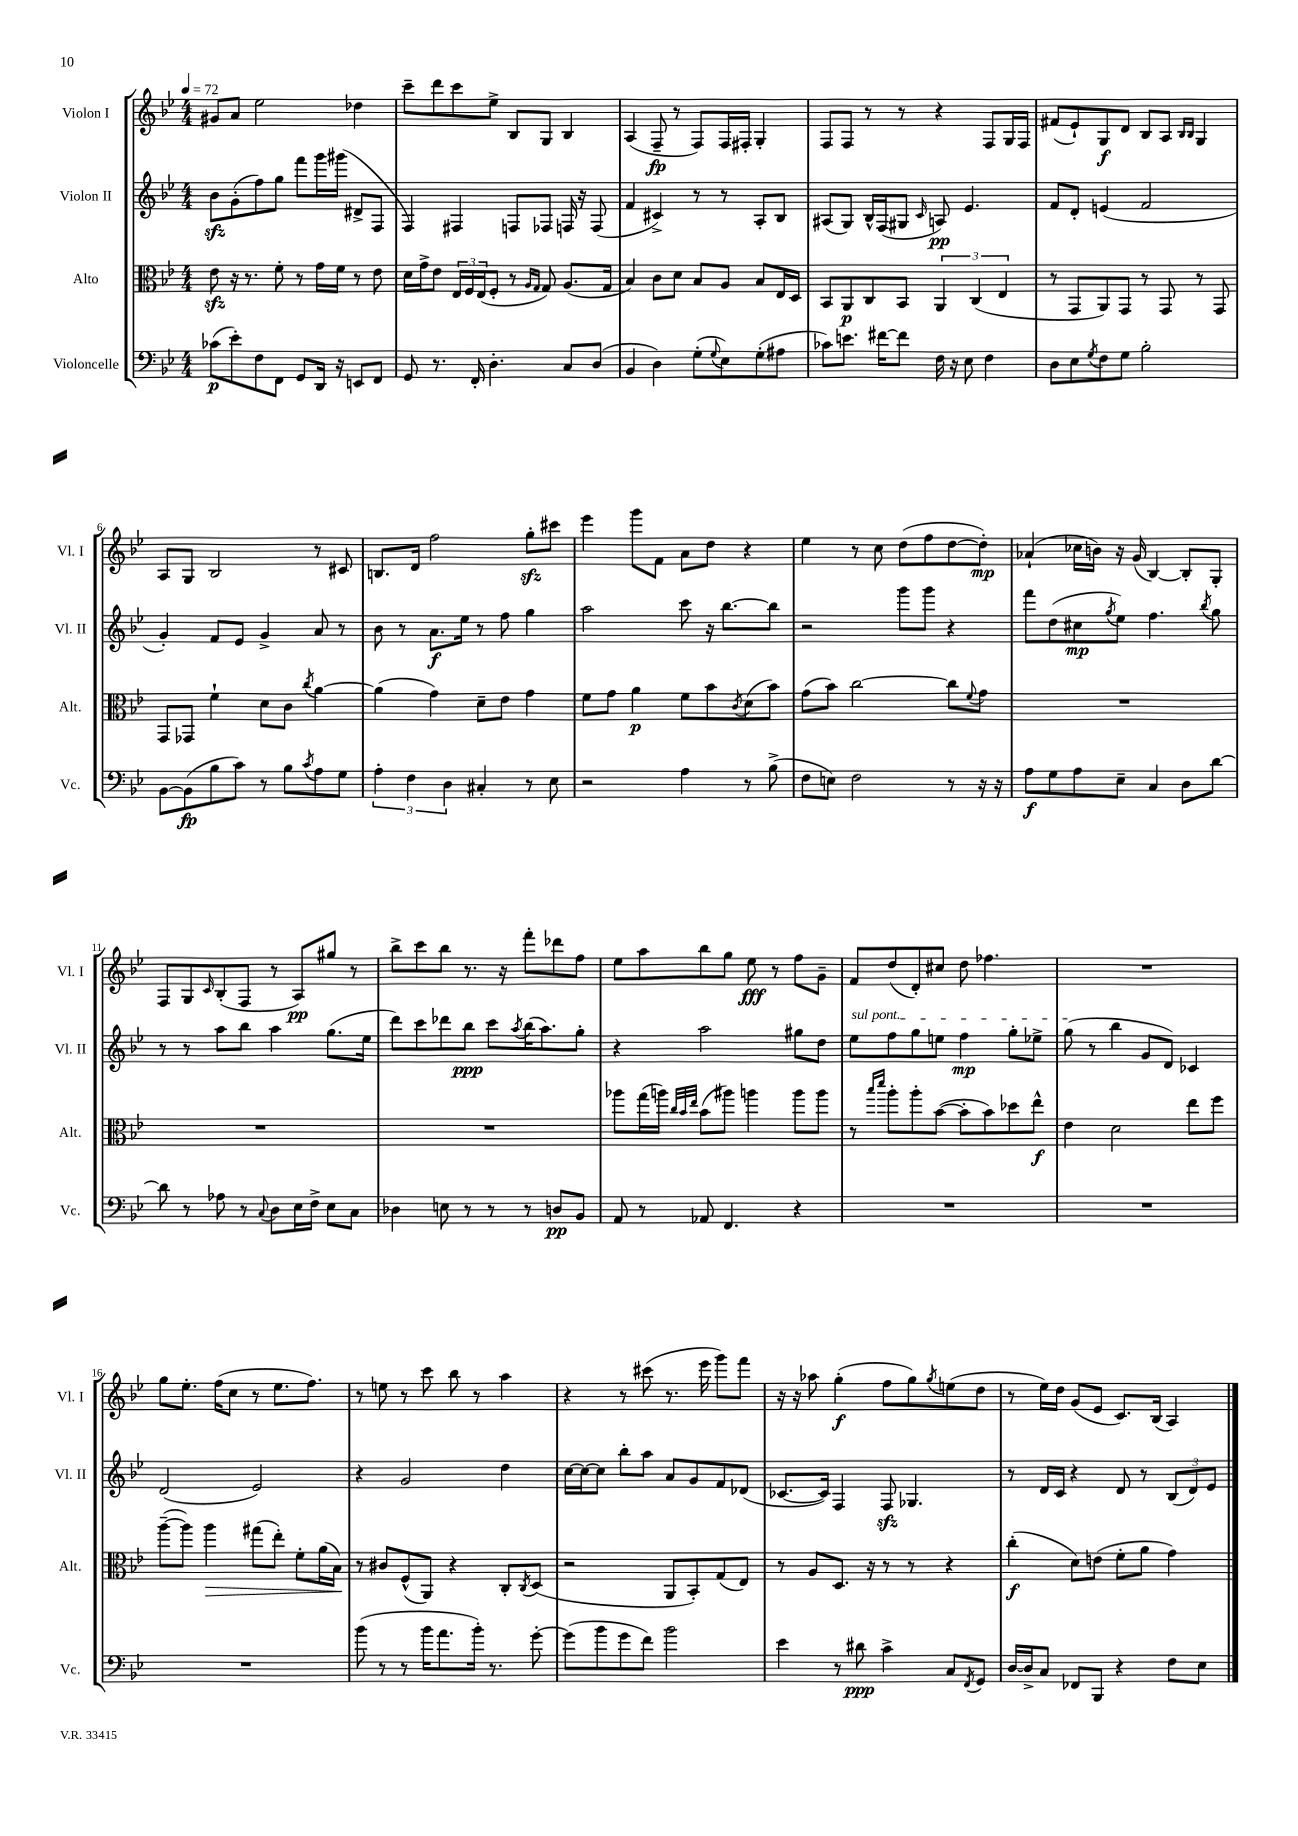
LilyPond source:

<<
\new StaffGroup <<
\new Staff = "s0" \with { instrumentName = "Violon I" shortInstrumentName = "Vl. I" } {
    \clef treble \key bes \major \numericTimeSignature \time 4/4 \tempo 4 = 72
    gis'8 a'8 ees''2 des''4 |
    c'''8-- d'''8 c'''8 ees''8-> bes8 g8 bes4 |
    a4( f8--\fp r8 f8) f16 fis16-. g4-. |
    f8 f8 r8 r8 r4 f8 g16 f16 |
    fis'8( ees'8-!) g8\f d'8 bes8 a8 \grace { bes16 bes16 } g4 |
    a8 g8 bes2 r8 cis'8 |
    b8. d'16 f''2 g''8-.\sfz cis'''8 |
    ees'''4 g'''8 f'8 a'8 d''8 r4 |
    ees''4 r8 c''8 d''8( f''8 d''8~ d''8-.\mp) |
    aes'4-!( ces''16 b'16) r16 g'16( bes4~) bes8-. g8-. |
    f8 g8 \grace { c'16 } bes8-.( f8 r8 a8\pp) gis''8 r8 |
    bes''8-> c'''8 bes''8 r8. r16 f'''8-. des'''8 f''8 |
    ees''8 a''8 bes''8 g''8 ees''8\fff r8 f''8 g'8-- |
    f'8 d''8( d'8-.) cis''8 d''8 fes''4. |
    R1 |
    g''8 ees''8.-. f''16( c''8 r8 ees''8. f''8.) |
    r8 e''8 r8 c'''8 bes''8 r8 a''4 |
    r4 r8 cis'''8( r8. ees'''16 g'''8) f'''8 |
    r16 r16 aes''8 g''4-.\f( f''8 g''8) \acciaccatura { g''8 } e''8( d''8 |
    r8 ees''16) d''16 g'8( ees'8 c'8.) bes16( a4) \bar "|." |
}
\new Staff = "s1" \with { instrumentName = "Violon II" shortInstrumentName = "Vl. II" } {
    \clef treble \key bes \major \numericTimeSignature \time 4/4
    bes'8\sfz g'8-.( f''8) g''8 f'''8 g'''16 gis'''16( dis'8-> f8 |
    f4) fis4 f8 fes8 f16 r16 f8( |
    f'4 cis'4->) r8 r8 a8-. bes8 |
    ais8( g8) bes16-^ f16( gis8 \grace { c'16 } a8\pp) ees'4. |
    f'8 d'8-. e'4( f'2 |
    g'4-.) f'8 ees'8 g'4-> a'8 r8 |
    bes'8 r8 a'8.\f ees''16 r8 f''8 g''4 |
    a''2 c'''8 r16 bes''8.~ bes''8 |
    r2 g'''8 g'''8 r4 |
    f'''8 d''8( cis''8\mp \acciaccatura { g''8 } ees''8) f''4. \acciaccatura { bes''8 } g''8 |
    r8 r8 a''8 bes''8 a''4 g''8.( ees''16 |
    d'''8) c'''8 des'''8 bes''8\ppp c'''8 \acciaccatura { a''8 } bes''16( a''8.) g''8-. |
    r4 a''2 gis''8 d''8 |
    \once \override TextSpanner.bound-details.left.text = \markup { \italic "sul pont." } ees''8\startTextSpan f''8 g''8 e''8 f''4\mp g''8-. ees''8-> |
    g''8\stopTextSpan( r8 bes''4 g'8 d'8) ces'4 |
    d'2( ees'2) |
    r4 g'2 d''4 |
    c''16~ c''16~ c''8 bes''8-. a''8 a'8 g'8 f'8 des'8( |
    ces'8.~ ces'16) f4 f8\sfz ges4. |
    r8 d'16 c'16 r4 d'8 r8 \tuplet 3/2 { bes8( d'8) ees'8 } \bar "|." |
}
\new Staff = "s2" \with { instrumentName = "Alto" shortInstrumentName = "Alt." } {
    \clef alto \key bes \major \numericTimeSignature \time 4/4
    ees'8\sfz r16 r8. f'8-. r8 g'16 f'16 r8 ees'8 |
    d'16 g'16-> ees'8 \tuplet 3/2 { ees16 f16 ees16( } f8-. r8 \grace { a16 g16 } g8) a8.( g16 |
    bes4) c'8 d'8 bes8 a8 bes8 ees16 d16 |
    bes,8 a,8\p c8 bes,8 \tuplet 3/2 { a,4 c4( ees4 } |
    r8 g,8 a,8) g,8 r8 g,8 r8 g,8 |
    g,8 ges,8 f'4-! d'8 c'8 \acciaccatura { c''8 } a'4~ |
    a'4( g'4) d'8-- ees'8 g'4 |
    f'8 g'8 a'4\p f'8 bes'8 \acciaccatura { c'8 } d'8( bes'8) |
    g'8( bes'8) c''2~ c''8 \appoggiatura { f'8 } g'8 |
    R1 |
    R1 |
    R1 |
    aes''8 g''16( a''16) \grace { c''32 bes'32 ees''32 } bes'8( ais''8) a''4 a''8 a''8 |
    r8 \grace { bes''16 d'''16 } a''8-. a''8-. bes'8~( bes'8-. bes'8) des''8 ees''8-^\f |
    ees'4 d'2 ees''8 f''8 |
    a''8~--( a''8) a''4\> gis''8( ees''8-.) f'8-. a'16( bes16\!) |
    r8 cis'8 f8-^( a,8) r4 c8-. \acciaccatura { c8 } d8( |
    r2 a,8 bes,8-.) g8( ees8) |
    r8 a8 d8. r16 r8 r8 r4 |
    c''4-.\f( d'8) e'8( f'8-. a'8 g'4) \bar "|." |
}
\new Staff = "s3" \with { instrumentName = "Violoncelle" shortInstrumentName = "Vc." } {
    \clef bass \key bes \major \numericTimeSignature \time 4/4
    ces'8\p( ees'8-.) f8 f,8 g,8 d,16 r16 e,8 f,8 |
    g,8 r8. f,16-. d4.-. c8 d8( |
    bes,4 d4) g8-.( \appoggiatura { g8 } ees8) g8-.( ais8 |
    ces'8) e'8. fis'16~ fis'8 f16 r16 ees8 f4 |
    d8 ees8 \acciaccatura { g8 } f8 g8 bes2-. |
    bes,8~ bes,8\fp( bes8 c'8) r8 bes8 \acciaccatura { c'8 } a8 g8 |
    \tuplet 3/2 { a4-. f4 d4 } cis4-. r8 ees8 |
    r2 a4 r8 bes8->( |
    f8 e8) f2 r8 r16 r16 |
    a8\f g8 a8 ees8-- c4 d8 d'8~ |
    d'8 r8 aes8 r8 \appoggiatura { c8 } d8 ees16 f16-> ees8 c8 |
    des4 e8 r8 r8 r8 d8\pp bes,8 |
    a,8 r8 aes,8 f,4. r4 |
    R1 |
    R1 |
    R1 |
    bes'8( r8 r8 bes'16 a'8. bes'16-.) r8. g'8~-. |
    g'8( bes'8 g'8 f'8) bes'2 |
    ees'4 r8 dis'8\ppp c'4-> c8 \acciaccatura { f,8 } g,8 |
    d16~ d16-> c8 fes,8 bes,,8 r4 f8 ees8 \bar "|." |
}
>>
>>
